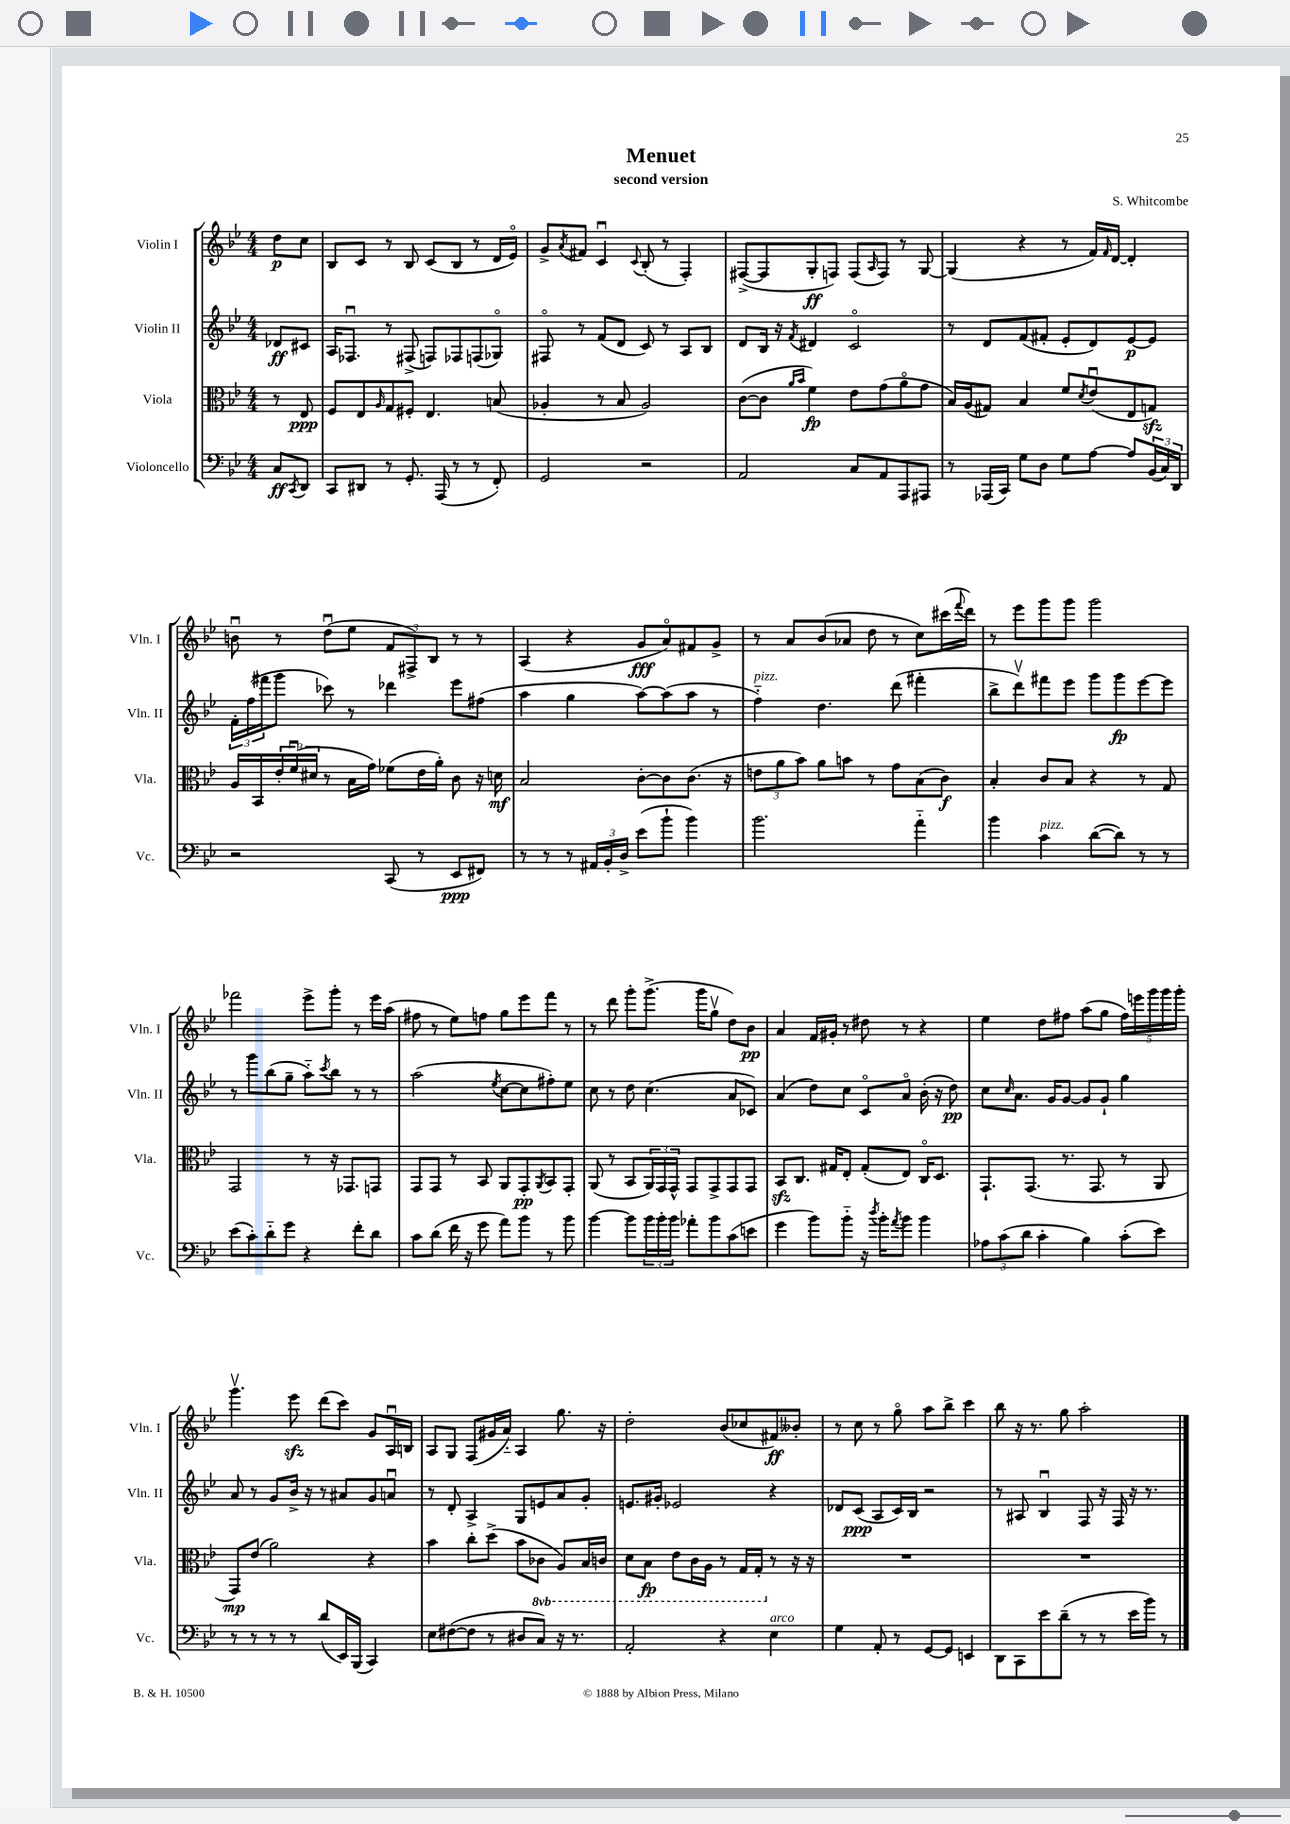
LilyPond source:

\header { title = "Menuet" composer = "S. Whitcombe" subtitle = "second version" }
<<
\new StaffGroup <<
\new Staff = "s0" \with { instrumentName = "Violin I" shortInstrumentName = "Vln. I" } {
    \clef treble \key bes \major \numericTimeSignature \time 4/4 \partial 4
    d''8\p c''8 |
    bes8 c'8 r8 bes8 c'8( bes8 r8 d'16 ees'16\flageolet) |
    g'8-> \acciaccatura { a'8 } fis'8 c'4\downbow \appoggiatura { c'8 } bes8-.( r8 f4-.) |
    fis8~->( fis8 g8-.\ff f8) f8( \grace { a16 } f8) r8 g8~ |
    g4( r4 r8 f'16) \grace { f'16 } d'16~ d'4-. |
    b'8\downbow r8 d''8\downbow( ees''8 \tuplet 3/2 { f'8 fis8->) bes8 } r8 r8 |
    a4( r4 g'8\fff a'8\flageolet) fis'8 g'8-> |
    r8 a'8 bes'8( aes'8 d''8 r8 c''8) cis'''16( \appoggiatura { f'''8 } d'''16) |
    r8 ees'''8 g'''8 g'''8 g'''2 |
    fes'''2 ees'''8-> g'''8-. r8 ees'''16 a''16( |
    fis''8 r8 ees''8) f''8 g''8 ees'''8 f'''8 r8 |
    r8 d'''8 g'''8-. g'''8.->( g'''16 g''8\upbow d''8) bes'8\pp |
    a'4 f'16 gis'16-. r8 dis''8 r8 r4 |
    ees''4 d''8 fis''8 a''8( g''8 \tuplet 5/4 { fis''16) e'''16 g'''16 g'''16 g'''16-. } |
    g'''4.\upbow ees'''8\sfz d'''8( c'''8) g'8 a16\downbow b16 |
    a8 g8 f8( gis'16 a'16-_) a4 g''8. r16 |
    d''2-. bes'8( ces''8 fis'8\ff) beses'8-. |
    r8 c''8 r8 g''8\flageolet a''8 bes''8-> c'''4 |
    bes''8 r16 r8. g''8 a''2-. \bar "|." |
}
\new Staff = "s1" \with { instrumentName = "Violin II" shortInstrumentName = "Vln. II" } {
    \clef treble \key bes \major \numericTimeSignature \time 4/4 \partial 4
    des'8\ff cis'8 |
    a16 fes8.\downbow r8 fis8->( f8) fes8 f8( ges8\flageolet) |
    fis8\flageolet r8 f'8( d'8 c'8) r8 a8 bes8 |
    d'8 bes16 r16 \acciaccatura { f'8 } dis'4 c'2\flageolet |
    r8 d'8 f'8( fis'8-. ees'8-. d'8) ees'8~\p ees'8 |
    \tuplet 3/2 { f'16-. f''16( fis'''16 } g'''8 ces'''8) r8 des'''4 ees'''8 fis''8( |
    a''4 g''4 a''8~) a''8( a''8 r8 |
    f''4-_^\markup { \italic "pizz." }) d''4. d'''8( fis'''4-. |
    bes''8-> d'''8\upbow) fis'''8 ees'''8 g'''8 g'''8\fp ees'''8~ ees'''8 |
    r8 g'''8 bes''8( g''8-- a''8-_) \acciaccatura { c'''8 } bes''8 r8 r8 |
    a''2( \acciaccatura { ees''8 } c''8~ c''8 fis''8-.) ees''8 |
    c''8 r8 d''8 c''4.( a'8 ces'8) |
    a'4( d''8) c''8 c'8\flageolet a'8\flageolet bes'16-.( r16 d''8\pp) |
    c''8 \grace { c''16 } a'8. g'16 g'8~ g'8 g'8-! g''4 |
    a'8 r8 g'8 bes'16-> r16 r8 ais'8 g'8 a'8\downbow |
    r8 d'8-. a4-> g8 e'8 a'8 g'8-. |
    e'8. gis'16-. ees'2 r4 |
    des'8 c'8\ppp( a8 c'16) bes16 r2 |
    r8 ais8 bes4\downbow f8 r16 f16 r16 r8. \bar "|." |
}
\new Staff = "s2" \with { instrumentName = "Viola" shortInstrumentName = "Vla." } {
    \clef alto \key bes \major \numericTimeSignature \time 4/4 \set Staff.ottavationMarkups = #ottavation-simple-ordinals \partial 4
    r8 ees8\ppp |
    f8 ees8 \grace { a16 } g8 fis8-. ees4. b8( |
    aes4-. r8 bes8 aes2) |
    c'8~( c'8 \grace { a'16 bes'16 } f'4\fp) ees'8 g'8( a'8\flageolet g'8 |
    bes16) a16( gis8) bes4 f'8 \acciaccatura { d'8 } ees'8\downbow( ees8 g8\sfz) |
    a16 bes,16 \tuplet 3/2 { ees'16-. f'16\downbow( dis'16 } r8 bes16 g'16) fes'8( ees'16 a'16-.) c'8 r16 d'16\mf |
    bes2 c'8~-. c'8 c'8.( r16 |
    \tuplet 3/2 { e'8 a'8 bes'8) } a'8 b'8 r8 g'8 bes8( c'8\f) |
    bes4-. c'8 bes8 r4 r8 g8 |
    g,2 r8 r16 ges,8. g,8 |
    g,8 g,8 r8 bes,8 a,8 g,8-.\pp \acciaccatura { a,8 } bes,8 g,8-. |
    a,8( r8 bes,8 \tuplet 3/2 { a,16) g,16 g,16-^ } g,8 g,8-> g,8 g,8 |
    bes,8\sfz c8. gis16 ees8-. gis8-.( ees8) c16\flageolet d8. |
    g,8.-! g,8.( r8. g,8. r8 a,8 |
    g,8\mp) ees'8( a'2) r4 |
    bes'4 c''8-. d''8->( bes'8 \ottava #-1 ces8 a,8) bes,16 c16 |
    d8 bes,8\fp ees8 c16 a,16 r8 g,16 g,16-. \ottava #0 r8 r16 r16 |
    R1 |
    R1 \bar "|." |
}
\new Staff = "s3" \with { instrumentName = "Violoncello" shortInstrumentName = "Vc." } {
    \clef bass \key bes \major \numericTimeSignature \time 4/4 \partial 4
    c8\ff \acciaccatura { c,8 } d,8 |
    c,8 dis,8 r8 g,8.-. a,,16( r8 r8 f,8-.) |
    g,2 r2 |
    a,2 c8 a,8 a,,8 ais,,8 |
    r8 aes,,16( c,16) g8 d8 g8 a8~ a8 \tuplet 3/2 { bes,16( c16) d,16 } |
    r2 c,8( r8 ees,8\ppp fis,8) |
    r8 r8 r8 \tuplet 3/2 { ais,16 bes,16-. d16-> } ees'8( bes'8-! bes'4) |
    bes'2. a'4-_ |
    bes'4 c'4^\markup { \italic "pizz." } d'8~( d'8) r8 r8 |
    ees'8( c'8-.) d'8-_ g'8 r4 f'8-. d'8 |
    c'8 d'8( f'16 r16 g'8 a'8) bes'8 r8 bes'8 |
    bes'4~ bes'8 \tuplet 3/2 { bes'16 bes'16-. bes'16 } aes'8-. bes'8 c'8( e'8 |
    g'4 bes'8) bes'8-_ r16 \acciaccatura { d''8 } bes'16-. \acciaccatura { a'8 } bes'8 bes'4 |
    \tuplet 3/2 { aes8 c'8( d'8 } c'4-. bes4) c'8-.( ees'8) |
    r8 r8 r8 r8 d'8( ees,16) bes,,16( c,4) |
    ees8 fis8~( fis8 r8 dis8 c8) r16 r8. |
    a,2-. r4 ees4^\markup { \italic "arco" } |
    g4 a,8-. r8 g,8~ g,8 e,4 |
    d,8 c,8 ees'8 d'8--( r8 r8 ees'16 bes'16) r8 \bar "|." |
}
>>
>>
\layout { \context { \Score \remove "Bar_number_engraver" } }
